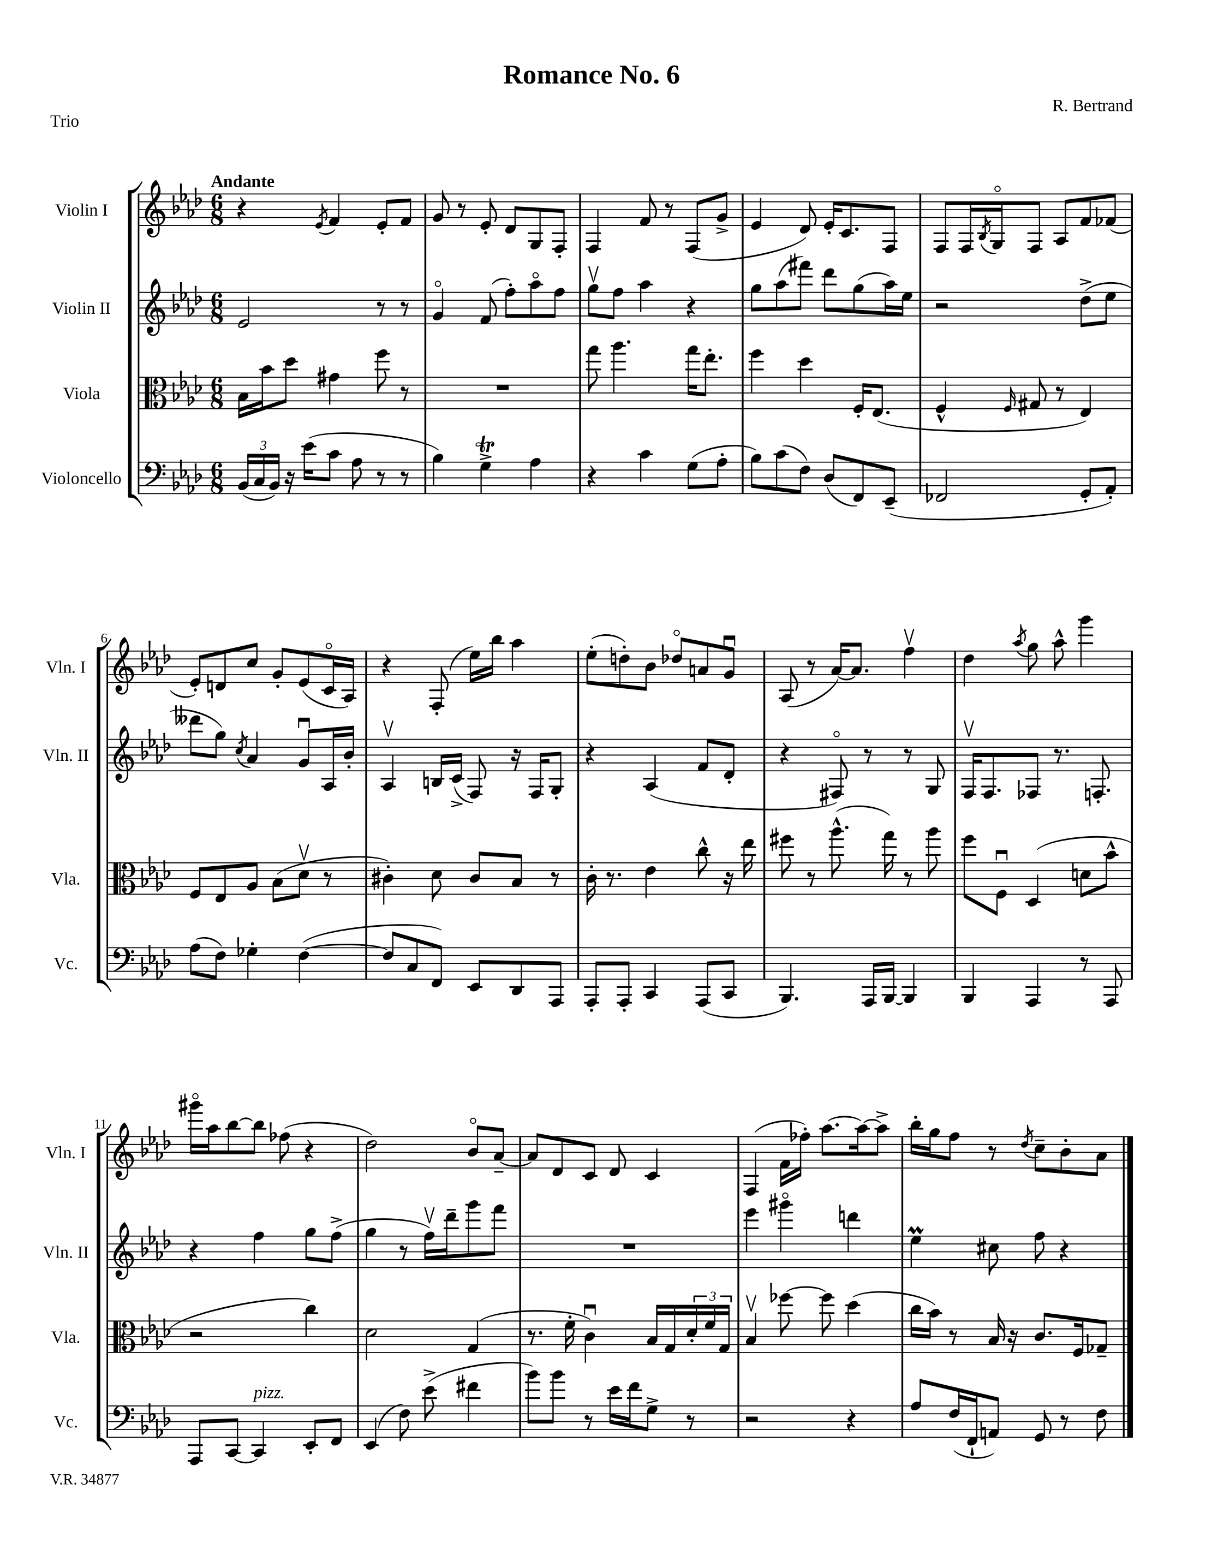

**kern	**kern	**kern	**kern
*part4	*part3	*part2	*part1
*staff4	*staff3	*staff2	*staff1
*I"Violoncello	*I"Viola	*I"Violin II	*I"Violin I
*I'Vc.	*I'Vla.	*I'Vln. II	*I'Vln. I
*clefF4	*clefC3	*clefG2	*clefG2
*k[b-e-a-d-]	*k[b-e-a-d-]	*k[b-e-a-d-]	*k[b-e-a-d-]
*M6/8	*M6/8	*M6/8	*M6/8
=1	=1	=1	=1
!	!	!	!LO:TX:a:B:t=Andante
(24BB-/LL	16B-\LL	2e-/	4r
24C/	.	.	.
.	16b-\J	.	.
24BB-/JJ)	.	.	.
16r	8dd-\J	.	.
(16e-\KL	.	.	.
.	.	.	8qe-/
8c\J	4g#X\	.	4f/
8A-\	.	.	.
8r	8ff\	8r	8e-'/L
8r	8r	8r	8f/J
=2	=2	=2	=2
4B-\)	2.r	4g/	8g/
.	.	.	8r
4Gt^\	.	(8f/	8e-'/
.	.	8ff'\L)	8d-/L
4A-\	.	8aa-\	8G/
.	.	8ff\J	8F'/J
=3	=3	=3	=3
4r	8gg\	8ggv\L	4F/
.	4.aa-\	8ff\J	.
4c\	.	4aa-\	8f/
.	.	.	8r
(8G\L	16gg\KL	4r	(8F/L
.	8.ee-'\J	.	.
8A-'\J	.	.	8g^/J
=4	=4	=4	=4
8B-\L)	4ff\	8gg\L	4e-/
(8c\	.	(8aa-\	.
8F\J)	4dd-\	8fff#X\J)	8d-/)
(8D-/L	.	8ddd-\L	16e-'/KL
.	.	.	8.c/
8FF/)	16F'/KL	(8gg\	.
.	(8.E-/J	.	.
(8EE-~/J	.	16aa-\L)	8F/J
.	.	16ee-\JJ	.
=5	=5	=5	=5
2FF-X/	4F^^/	2r	8F/L
.	.	.	16F/L
.	.	.	8qB-/
.	.	.	16G/J
.	16qqF/	.	.
.	8G#X/	.	8F/J
.	8r	.	8A-/L
8GG'/L	4E-/)	(8dd-^\L	8f/
8AA-'/J)	.	8ee-\J	(8f-X/J
!!LO:LB:g=z
=6	=6	=6	=6
(8A-\L	8F/L	8ddd--X\L	8e-'/L)
8F\J)	8E-/	8gg\J)	8dn/
.	.	8qcc/	.
4G-X'\	8A-/J	4a-/	8cc/J
.	(8B-\L	.	8g'/L
([4F\	8d-v\J	8gu/L	(8e-/
.	8r	16A-/L	16c/L
.	.	16b-'/JJ	16A-/JJ)
=7	=7	=7	=7
8F/L]	4c#X'\)	4A-v/	4r
8C/	.	.	.
8FF/J)	8d-\	16Bn/LL	(8F'/
.	.	(16c^/JJ	.
8EE-/L	8c#/L	8F/)	16ee-\LL)
.	.	.	16bb-\JJ
8DD-/	8B-/J	16r	4aa-\
.	.	16F/KL	.
8AAA-/J	8r	8G'/J	.
=8	=8	=8	=8
8AAA-'/L	16c'\	4r	(8ee-'\L
.	8.r	.	.
8AAA-'/J	.	.	8ddn'\)
4CC/	4e-\	(4A-/	8b-\J
.	.	.	8dd-X/L
(8AAA-/L	8cc^^\	8f/L	8an/
8CC/J	16r	8d-'/J	8gu/J
.	16ee-\	.	.
=9	=9	=9	=9
4.BBB-/)	8ff#X\	4r	(8A-/
.	8r	.	8r
.	(8.aa-^^\	8F#X/)	[16a-/KL)
.	.	.	8.a-/J]
16AAA-/LL	.	8r	.
[16BBB-/JJ	16gg\)	.	.
4BBB-/]	8r	8r	4ffv\
.	8aa-\	8G/	.
=10	=10	=10	=10
4BBB-/	8ff\L	16Fv/KL	4dd-\
.	.	8.F/	.
.	8Fu\J	.	.
.	.	.	8qaa-/
4AAA-/	(4D-/	8F-X/J	8gg\
.	.	8.r	8aa-^^\
8r	8dn\L	.	4ggg\
.	.	8.Fn'/	.
8AAA-/	8b-^^\J	.	.
!!LO:LB:g=z
=11	=11	=11	=11
8AAA-/L	2r	4r	16ggg#X\LL
.	.	.	16aa-\J
[8CC/J	.	.	[8bb-\
!LO:TX:a:i:t=pizz.	!	!	!
4CC/]	.	4ff\	8bb-\J]
.	.	.	(8ff-X\
8EE-'/L	4cc\)	8gg\L	4r
8FF/J	.	(8ff^\J	.
=12	=12	=12	=12
(4EE-/	2d-\	4gg\	2dd-\)
8F\)	.	8r	.
(8e-^\	.	16ffv\LL)	.
.	.	16ddd-~\J	.
4f#X\	(4G/	8ggg\	8b-/L
.	.	8fff\J	[8a-~/J
=13	=13	=13	=13
8b-\L)	8.r	2.r	8a-/L]
8b-\J	.	.	8d-/
.	16f'\	.	.
8r	4cu\)	.	8c/J
16e-\LL	.	.	8d-/
16f\J	.	.	.
8G^\J	16B-/LL	.	4c/
.	16G/	.	.
8r	24d-'/	.	.
.	24f/	.	.
.	24G/JJ	.	.
=14	=14	=14	=14
2r	4B-v/	4eee-\	(4F/
.	[8ff-X\	4ggg#X\	16f\LL
.	.	.	16ff-X'\JJ)
.	8ff-\]	.	[8.aa-\L
4r	(4dd-\	4dddn\	.
.	.	.	16aa-\k_
.	.	.	8aa-^\J]
=15	=15	=15	=15
8A-/L	16cc\LL	4ee-M\	16bb-'\LL
.	16b-\JJ)	.	16gg\J
(16F/L	8r	.	8ff\J
16FF`/J	.	.	.
8AAn/J)	16B-/	8cc#X\	8r
.	16r	.	.
.	.	.	8qdd-/
8GG/	8.c/L	8ff\	8cc~\L
8r	.	4r	8b-'\
.	16F/k	.	.
8F\	8G-X~/J	.	8a-\J
==	==	==	==
*-	*-	*-	*-
